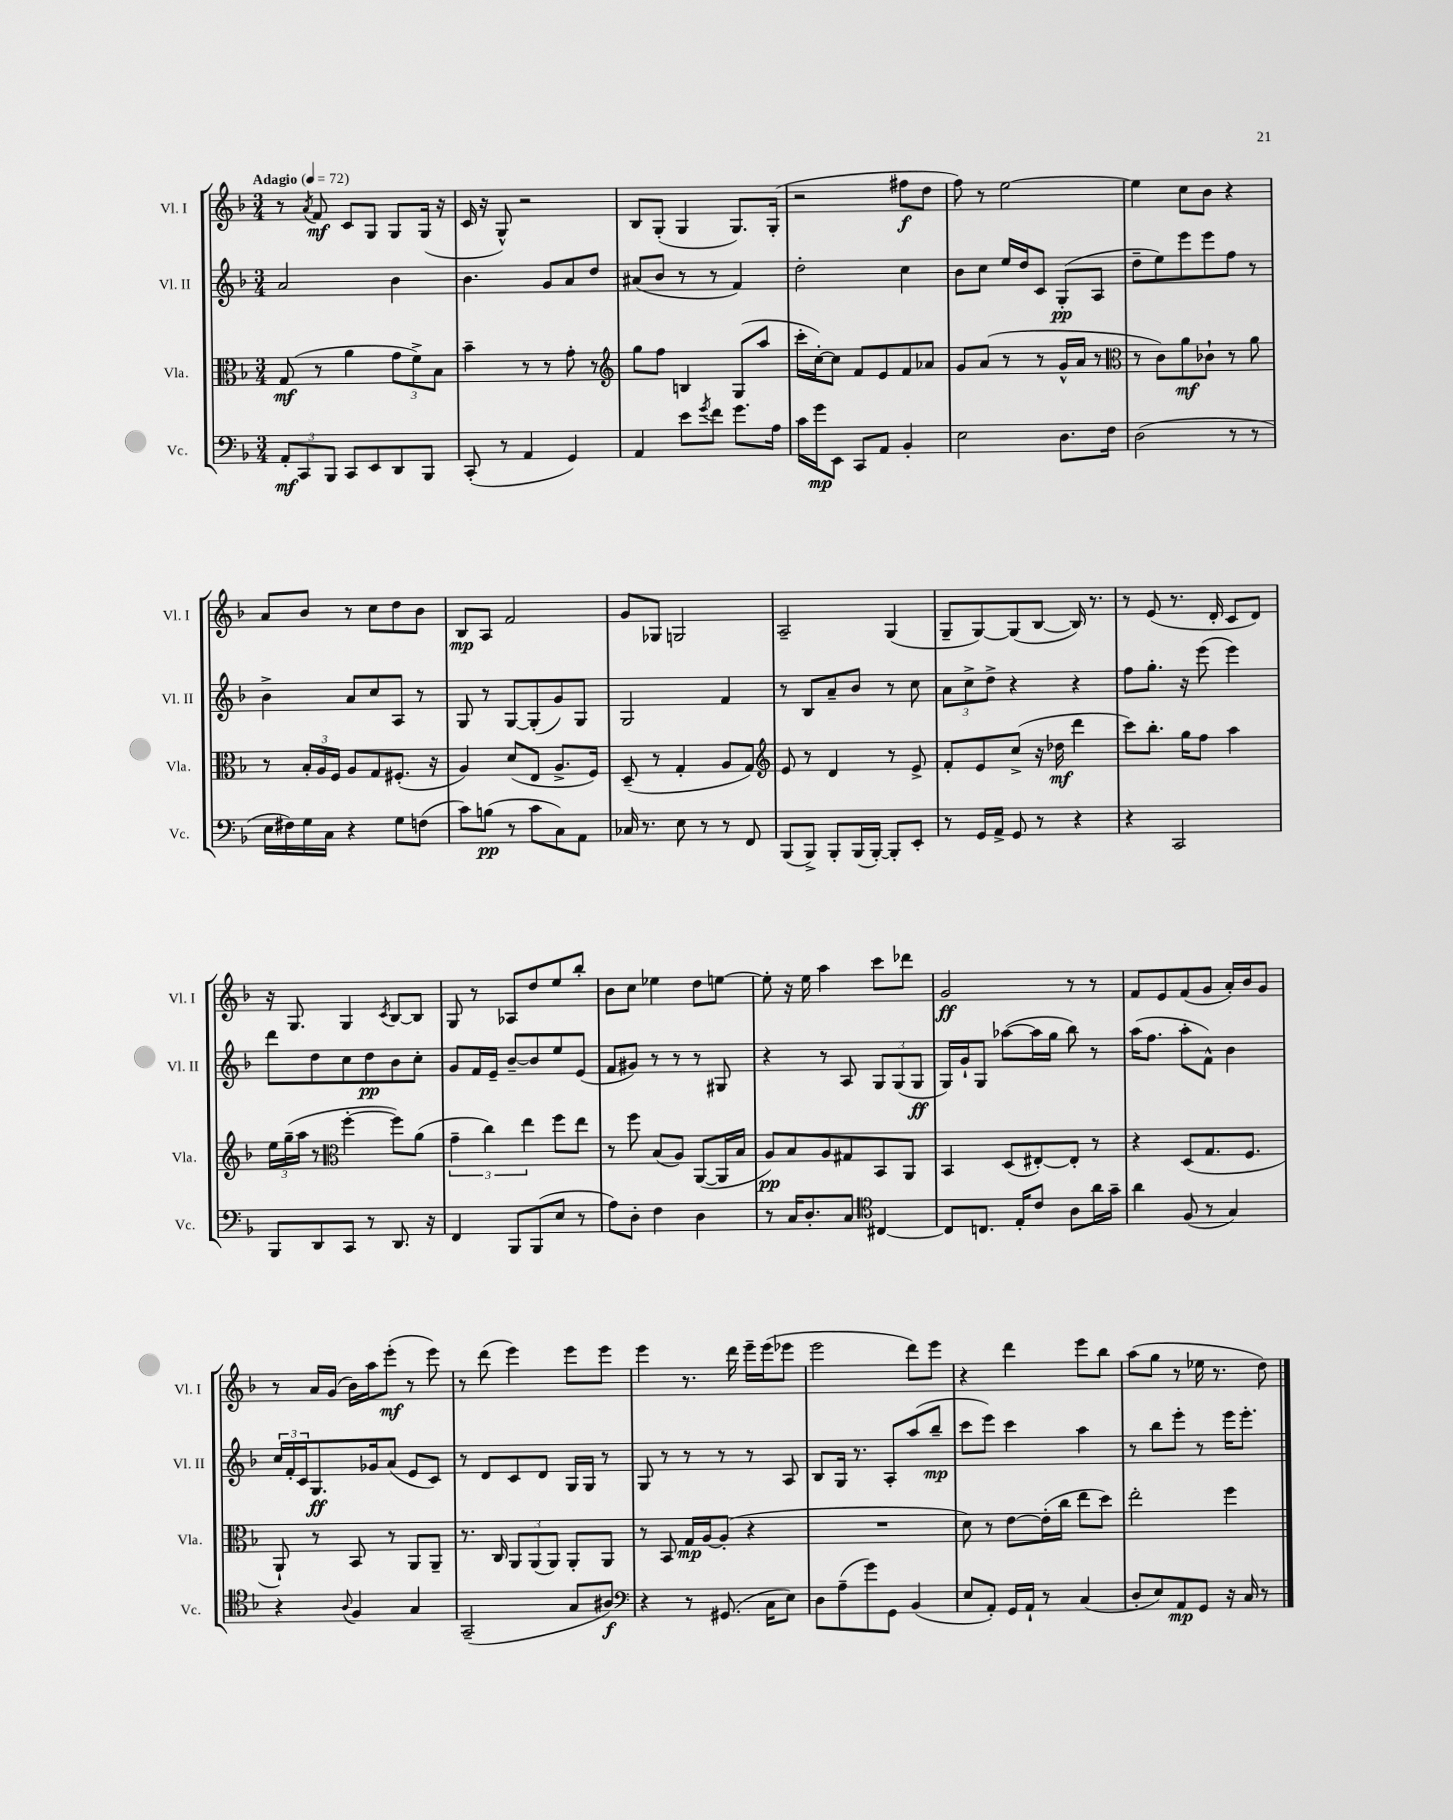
<<
\new StaffGroup <<
\new Staff = "s0" \with { instrumentName = "Vl. I" shortInstrumentName = "Vl. I" } {
    \clef treble \key f \major \numericTimeSignature \time 3/4 \tempo "Adagio" 4 = 72
    r8 \acciaccatura { a'8 } f'8\mf c'8 g8 g8 g16( r16 |
    c'16 r16 g8-^) r2 |
    bes8 g8-.( g4 g8.) g16-.( |
    r2 fis''8\f d''8 |
    f''8) r8 e''2~ |
    e''4 c''8 bes'8 r4 |
    a'8 bes'8 r8 c''8 d''8 bes'8 |
    bes8\mp a8 f'2 |
    g'8 ges8 g2 |
    a2-- g4( |
    g8-- g8~) g8( bes8~ bes16) r8. |
    r8 e'8( r8. d'16-. c'8 d'8) |
    r16 g8. g4 \acciaccatura { c'8 } bes8~ bes8 |
    g8 r8 aes8 d''8 e''8 bes''8-. |
    bes'8 c''8 ees''4 d''8 e''8~ |
    e''8-. r16 e''16 a''4 c'''8 des'''8 |
    g'2\ff r8 r8 |
    f'8 e'8 f'8( g'8 a'16-.) bes'16 g'8 |
    r8 a'16 g'16( bes'16) a''16 e'''8-.\mf( r8 e'''8) |
    r8 d'''8( e'''4) e'''8 e'''8 |
    e'''4 r8. d'''16 e'''16-- e'''16( ees'''8 |
    e'''2 d'''8) e'''8 |
    r4 d'''4 e'''8 bes''8 |
    a''8( g''8 r8 ees''16 r8. d''8) \bar "|." |
}
\new Staff = "s1" \with { instrumentName = "Vl. II" shortInstrumentName = "Vl. II" } {
    \clef treble \key f \major \numericTimeSignature \time 3/4
    a'2 bes'4 |
    bes'4. g'8 a'8 d''8 |
    ais'8( bes'8 r8 r8 f'4) |
    d''2-. c''4 |
    bes'8 c''8 e''16 d''16 c'8 g8-.\pp( a8 |
    d''8-- e''8) e'''8 e'''8 f''8 r8 |
    bes'4-> a'8 c''8 a8 r8 |
    g8 r8 g8~ g8-.( g'8) g8 |
    g2 f'4 |
    r8 bes8 a'8-- bes'8 r8 c''8 |
    \tuplet 3/2 { a'8 c''8-> d''8-> } r4 r4 |
    f''8 g''8.-. r16 e'''8( e'''4) |
    d'''8 d''8 c''8 d''8\pp bes'8 c''8-. |
    g'8 f'16 e'16-- bes'8~-- bes'8 e''8 e'8( |
    f'8 gis'8) r8 r8 r8 gis8 |
    r4 r8 a8 \tuplet 3/2 { g8 g8( g8\ff } |
    g16) g'16-! g8 aes''8~( aes''16 g''16 bes''8) r8 |
    a''16( f''8. a''8-. f'8-^) bes'4 |
    \tuplet 3/2 { c''16 f'16-. c'16 } g8.\ff ges'16 a'8( e'8 c'8) |
    r8 d'8 c'8 d'8 g16 g16 r8 |
    g8 r8 r8 r8 r8 a8 |
    bes8 g16 r8. a8-. a''8( bes''8--\mp |
    c'''8 e'''8) c'''4 a''4 |
    r8 bes''8 e'''8-. r8 e'''16 e'''8.-. \bar "|." |
}
\new Staff = "s2" \with { instrumentName = "Vla." shortInstrumentName = "Vla." } {
    \clef alto \key f \major \numericTimeSignature \time 3/4
    g8\mf( r8 a'4 \tuplet 3/2 { g'8 f'8->) bes8 } |
    bes'4-- r8 r8 g'8-. r8 |
    \clef treble g''8 f''8 b4 g8( a''8 |
    c'''16-. c''16~-.) c''8 f'8 e'8 f'8 aes'8 |
    g'8 a'8( r8 r8 g'16-^ a'16 r8 |
    \clef alto r8 c'8) a'8\mf ces'8-! r8 a'8 |
    r8 \tuplet 3/2 { bes16-. a16 f16 } a8 g8 fis8.-.( r16 |
    a4) d'8( e8 a8.-> f16) |
    d8--( r8 g4-. a8 g8) |
    \clef treble e'8 r8 d'4 r8 e'8-> |
    f'8-. e'8 c''8->( r16 des''16\mf d'''4 |
    c'''8) bes''8.-. g''16 f''8 a''4 |
    \tuplet 3/2 { e''16 g''16--( a''16 } r8 \clef alto f''4~-. f''8) a'8( |
    \tuplet 3/2 { g'4-- c''4) e''4 } f''8 e''8 |
    r8 f''8 bes8( a8) a,8~( a,16 bes16 |
    a8\pp) bes8 a8 gis8 bes,8 a,8 |
    bes,4 d8( eis8~-.) eis8-. r8 |
    r4 d8( g8. f8. |
    a,8-!) r8 bes,8 r8 a,8 a,8-- |
    r8. c16 \tuplet 3/2 { a,8 a,8( a,8) } a,8-. a,8 |
    r8 bes,8 g16\mp a16~ a8-.( r4 |
    R2. |
    d'8) r8 e'8~ e'16-.( c''16 e''8 d''8) |
    e''2-. f''4 \bar "|." |
}
\new Staff = "s3" \with { instrumentName = "Vc." shortInstrumentName = "Vc." } {
    \clef bass \key f \major \numericTimeSignature \time 3/4
    \tuplet 3/2 { a,8-.\mf c,8 bes,,8 } c,8 e,8 d,8 bes,,8 |
    c,8-.( r8 a,4 g,4) |
    a,4 e'8 \acciaccatura { g'8 } f'8 g'8. a16 |
    c'16 g'16\mp e,8 c,8 a,8 bes,4-. |
    e2 d8. f16 |
    d2( r8 r8 |
    e16 fis16) g16 c16 r4 g8 f8( |
    c'8) b8\pp( r8 c'8 c8) a,8 |
    ces16 r8. e8 r8 r8 f,8 |
    bes,,8( bes,,8->) bes,,8-. bes,,16( bes,,16~-.) bes,,8-. e,8-. |
    r8 g,16 a,16-> g,8 r8 r4 |
    r4 c,2 |
    bes,,8 d,8 c,8 r8 d,8. r16 |
    f,4 bes,,8 bes,,8( e8 r8 |
    a8) d8-. f4 d4 |
    r8 c16 d8.-. c8 \clef tenor cis4~ |
    cis8 c8. e16-. c'8 a8 a'16 g'16-- |
    a'4 f8( r8 g4) |
    r4 \appoggiatura { a8 } f4 g4 |
    g,2--( g8 ais8\f) |
    \clef bass r4 r8 gis,8.( c16 e8) |
    d8 a8--( g'8) g,8 bes,4( |
    e8 a,8-.) g,16 a,16-! r8 c4( |
    d8-. e8) a,8\mp g,8 r16 c16 r8 \bar "|." |
}
>>
>>
\layout { \context { \Score \remove "Bar_number_engraver" } }
